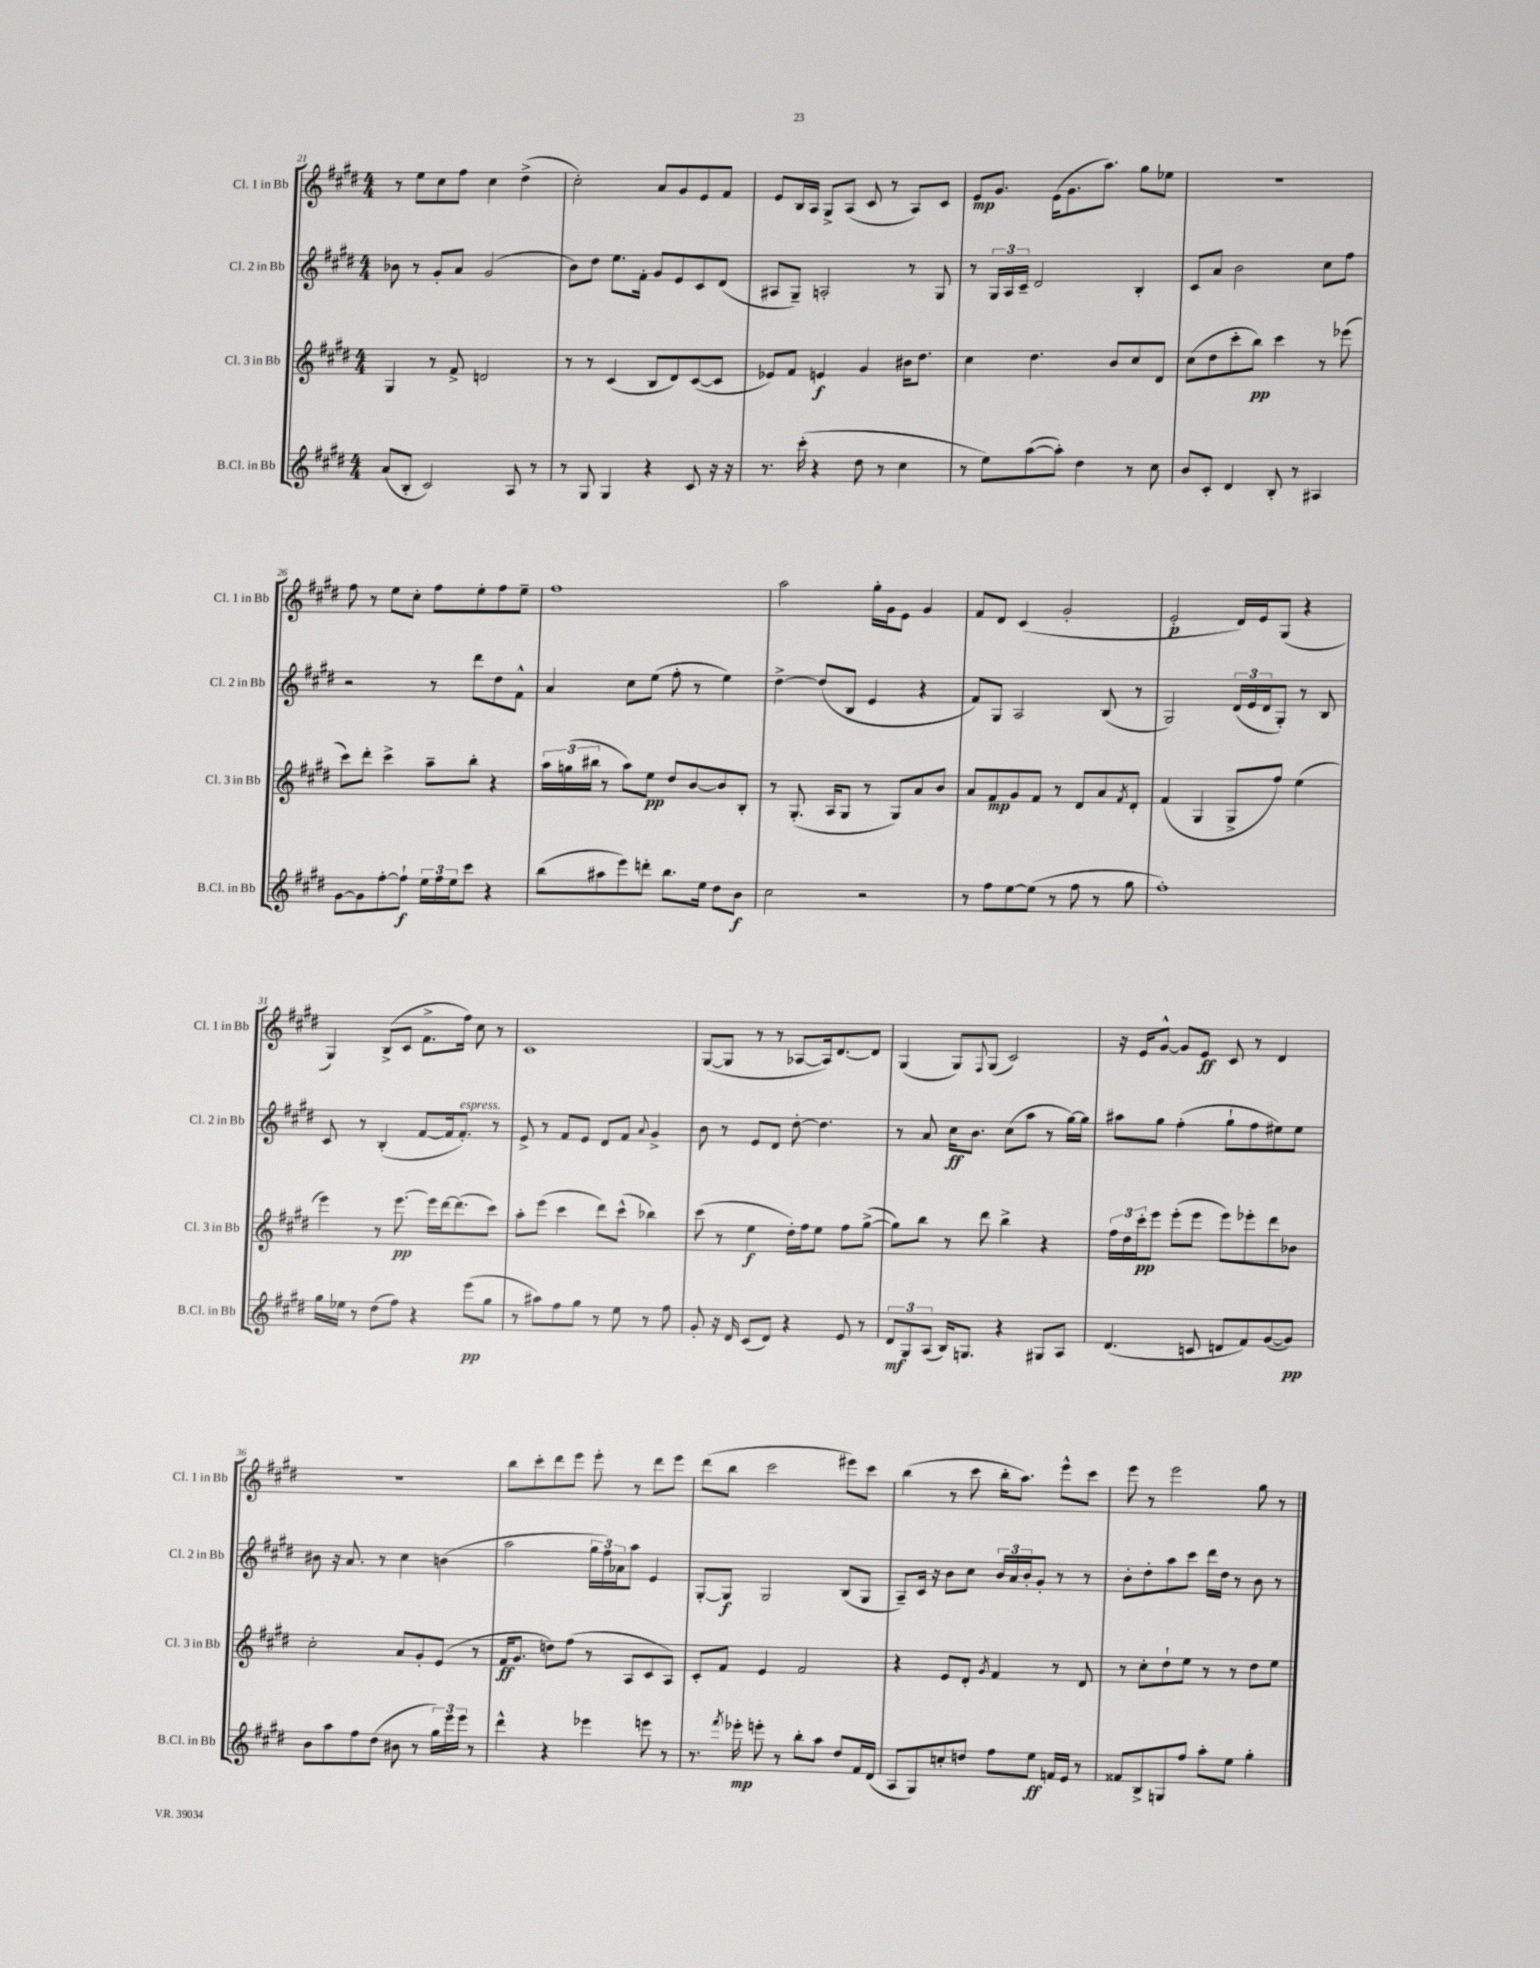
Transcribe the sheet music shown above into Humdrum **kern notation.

**kern	**dynam	**kern	**dynam	**kern	**dynam	**kern	**dynam
*part4	*part4	*part3	*part3	*part2	*part2	*part1	*part1
*staff4	*staff4	*staff3	*staff3	*staff2	*staff2	*staff1	*staff1
*I"B.Cl. in Bb	*	*I"Cl. 3 in Bb	*	*I"Cl. 2 in Bb	*	*I"Cl. 1 in Bb	*
*I'B.Cl. in Bb	*	*I'Cl. 3 in Bb	*	*I'Cl. 2 in Bb	*	*I'Cl. 1 in Bb	*
*clefG2	*	*clefG2	*	*clefG2	*	*clefG2	*
*k[f#c#g#d#]	*	*k[f#c#g#d#]	*	*k[f#c#g#d#]	*	*k[f#c#g#d#]	*
*M4/4	*	*M4/4	*	*M4/4	*	*M4/4	*
=21	=21	=21	=21	=21	=21	=21	=21
(8a/L	.	4G#/	.	8b-X\	.	8r	.
8B'/J	.	.	.	8r	.	8ee\L	.
2c#/)	.	8r	.	8g#'/L	.	8cc#\	.
.	.	8f#^/	.	8a/J	.	8ff#\J	.
.	.	2dn/	.	(2g#/	.	4cc#\	.
8A/	.	.	.	.	.	(4dd#^\	.
8r	.	.	.	.	.	.	.
=22	=22	=22	=22	=22	=22	=22	=22
8r	.	8r	.	8b\L)	.	2cc#'\)	.
8G#/	.	8r	.	8dd#\J	.	.	.
4G#/	.	(4c#/	.	8.ee\L	.	.	.
.	.	.	.	16f#'\Jk	.	.	.
4r	.	8B/L	.	8g#/L	.	8a/L	.
.	.	8d#/)	.	8e/	.	8g#/	.
8c#/	.	([8c#/	.	8c#/	.	8e/	.
16r	.	8c#/J]	.	(8d#/J	.	8f#/J	.
16r	.	.	.	.	.	.	.
=23	=23	=23	=23	=23	=23	=23	=23
8.r	.	8e-X/L)	.	8A#X/L	.	8e/L	.
.	.	8f#/J	.	8G#~/J)	.	16B/L	.
(16ccc#'\	.	.	.	.	.	16A/JJ	.
4r	.	4en/	f	2An'/	.	8G#^/L	.
.	.	.	.	.	.	(8A/J	.
8dd#\	.	4g#/	.	.	.	8c#/	.
8r	.	.	.	.	.	8r	.
4cc#\	.	16b#X\KL	.	8r	.	8A/L)	.
.	.	8.dd#\J	.	.	.	.	.
.	.	.	.	8G#/	.	8c#/J	.
=24	=24	=24	=24	=24	=24	=24	=24
8r	.	4cc#\	.	8r	.	8e/L	mp
8ee\L)	.	.	.	24G#/LL	.	8.g#/J	.
.	.	.	.	24A/	.	.	.
.	.	.	.	24c#~/JJ	.	.	.
([8aa\	.	4.dd#\	.	2d#/	.	.	.
.	.	.	.	.	.	(16e\KL	.
8aa'\J])	.	.	.	.	.	8.g#\	.
4dd#\	.	.	.	.	.	.	.
.	.	.	.	.	.	8.aa\J)	.
.	.	8b/L	.	.	.	.	.
8r	.	8cc#/	.	4B'/	.	8gg#\L	.
8cc#\	.	8d#/J	.	.	.	8ee-X\J	.
=25	=25	=25	=25	=25	=25	=25	=25
8b/L	.	(8cc#\L	.	8c#/L	.	1r	.
8c#'/J	.	8dd#\	.	8a/J	.	.	.
4d#/	.	8ccc#'\	.	2b\	.	.	.
.	.	8bb\J)	pp	.	.	.	.
8B'/	.	4ccc#\	.	.	.	.	.
8r	.	.	.	.	.	.	.
4A#X/	.	8r	.	8cc#\L	.	.	.
.	.	(8eee-X\	.	8ff#\J	.	.	.
!!LO:LB:g=z
=26	=26	=26	=26	=26	=26	=26	=26
[8g#\L	.	8ccc#\L)	.	2r	.	8ff#\	.
8g#\]	.	8ddd#'\J	.	.	.	8r	.
[8ff#'\	.	4ccc#^\	.	.	.	8ee\L	.
8ff#`\J]	f	.	.	.	.	8cc#'\J	.
24ee\LL	.	8aa~\L	.	8r	.	8ff#\L	.
24ff#\	.	.	.	.	.	.	.
24ee\J	.	.	.	.	.	.	.
8ccc#\J	.	8bb'\J	.	8ddd#\L	.	8ee'\	.
4r	.	4r	.	8dd#\	.	8ff#\	.
.	.	.	.	8f#^^\J	.	8ee~\J	.
=27	=27	=27	=27	=27	=27	=27	=27
(8bb\L	.	24aa\LL	.	4a/	.	1ff#	.
.	.	(24ggn\	.	.	.	.	.
.	.	24bb#X\JJ	.	.	.	.	.
8aa#X\	.	8r	.	.	.	.	.
8eee\)	.	8aa\L)	.	8cc#\L	.	.	.
8dddn'\J	.	8ee\J	pp	(8ee\J	.	.	.
8.bb\L	.	8dd#/L	.	8ff#'\	.	.	.
.	.	[8b/	.	8r	.	.	.
16ee\Jk	.	.	.	.	.	.	.
8dd#\L	.	8b/]	.	4ee\)	.	.	.
8b\J	f	8B'/J	.	.	.	.	.
=28	=28	=28	=28	=28	=28	=28	=28
2cc#\	.	8r	.	[4dd#^\	.	2aa\	.
.	.	(8.G#'/	.	.	.	.	.
.	.	.	.	(8dd#/L]	.	.	.
.	.	16A/KL	.	.	.	.	.
.	.	8G#/J	.	8B/J	.	.	.
2r	.	8r	.	4e/	.	16gg#'\LL	.
.	.	.	.	.	.	16g#\J	.
.	.	8G#/L)	.	.	.	8e\J	.
.	.	8a/	.	4r	.	4g#/	.
.	.	8b/J	.	.	.	.	.
=29	=29	=29	=29	=29	=29	=29	=29
8r	.	8a/L	.	8f#/L)	.	8f#/L	.
8ff#\L	.	8f#/	mp	8G#/J	.	8d#/J	.
[8ee\	.	8g#/	.	2A/	.	(4c#/	.
(8ee\J]	.	8f#/J	.	.	.	.	.
8r	.	8r	.	.	.	2g#'/	.
8ff#\	.	8d#/L	.	.	.	.	.
8r	.	8a/	.	(8B/	.	.	.
.	.	8qf#/	.	.	.	.	.
8gg#\	.	8d#'/J	.	8r	.	.	.
=30	=30	=30	=30	=30	=30	=30	=30
1ff#')	.	(4f#/	.	2G#/)	.	2e'/	p
.	.	4G#/	.	.	.	.	.
.	.	8G#^/L	.	(24d#/LL	.	16d#/LL)	.
.	.	.	.	24e/	.	.	.
.	.	.	.	.	.	16e/J	.
.	.	.	.	24d#/J	.	.	.
.	.	8ff#/J)	.	8G#'/J)	.	(8G#/J	.
.	.	(4ee\	.	8r	.	4r	.
.	.	.	.	8B/	.	.	.
!!LO:LB:g=z
=31	=31	=31	=31	=31	=31	=31	=31
16gg#\LL	.	4eee\)	.	8c#/	.	4G#/)	.
16ee-X\JJ	.	.	.	.	.	.	.
8r	.	.	.	8r	.	.	.
(8dd#\L	.	8r	.	(4B'/	.	(8B^/L	.
8ff#\J)	.	[8.eee\	pp	.	.	8c#/J	.
4r	.	.	.	[8f#/L	.	8.f#^\L	.
.	.	16eee\LL]	.	.	.	.	.
.	.	[16ddd#\J	.	16f#/k]	.	.	.
!	!	!	!	!LO:TX:a:i:t=espress.	!	!	!
.	.	(8.ddd#\]	.	8.f#'/J)	.	16ff#\Jk)	.
(8eee\L	pp	.	.	.	.	8cc#\	.
8gg#\J	.	8ccc#\J)	.	8r	.	8r	.
=32	=32	=32	=32	=32	=32	=32	=32
8r	.	8aa'\L	.	8e^/	.	1c#	.
8aa#X\L)	.	(8eee\J	.	8r	.	.	.
8ff#\	.	4ccc#\	.	8f#/L	.	.	.
8gg#\J	.	.	.	8e/J	.	.	.
8r	.	8ddd#\L)	.	8d#/L	.	.	.
8ee\	.	(8ccc#^^\J	.	8f#/J	.	.	.
.	.	.	.	8qqa/	.	.	.
8r	.	4bb-X\)	.	4g#^/	.	.	.
8ff#\	.	.	.	.	.	.	.
=33	=33	=33	=33	=33	=33	=33	=33
8g#'/	.	(8ccc#\	.	8b\	.	([8G#/L	.
16r	.	8r	.	8r	.	8G#/J]	.
16d#/	.	.	.	.	.	.	.
(8c#/L	.	4ee\	f	8e/L	.	8r	.
8d#/J)	.	.	.	8d#/J	.	8r	.
4r	.	16dd#'\LL)	.	[8dd#'\	.	[8A-X/L	.
.	.	16ff#\J	.	.	.	.	.
.	.	8ee\J	.	4.dd#\]	.	16A-/k])	.
.	.	.	.	.	.	[8.d#/	.
8e/	.	8ff#\L	.	.	.	.	.
8r	.	([8gg#^\J	.	.	.	8d#/J]	.
=34	=34	=34	=34	=34	=34	=34	=34
12d#/L	mf	8gg#\L])	.	8r	.	(4G#/	.
12G#/	.	.	.	.	.	.	.
.	.	8bb\J	.	8a/	.	.	.
(12A/J	.	.	.	.	.	.	.
16B/KL)	.	8r	.	16cc#\KL	ff	8G#/L)	.
8.Gn/J	.	.	.	8.b\J	.	.	.
.	.	.	.	.	.	8qqF#/	.
.	.	8ddd#\	.	.	.	(8G#/J	.
4r	.	4bb^\	.	(8cc#\L	.	2c#/)	.
.	.	.	.	8aa\J	.	.	.
8G#X/L	.	4r	.	8r	.	.	.
8A/J	.	.	.	[16gg#\LL)	.	.	.
.	.	.	.	16gg#\JJ]	.	.	.
=35	=35	=35	=35	=35	=35	=35	=35
(4.d#/	.	24ff#\LL	.	8aa#X\L	.	16r	.
.	.	24dd#\	.	.	.	.	.
.	.	.	.	.	.	16e/KL	.
.	.	24ccc#'\J	pp	.	.	.	.
.	.	8eee\J	.	8gg#\J	.	[8g#^^/J	.
.	.	(8eee'\L	.	(4ff#'\	.	8g#/L]	.
8cn/	.	8eee\J	.	.	.	8e/J	ff
8dn/L	.	8eee\L)	.	8gg#`\L	.	8c#/	.
8f#/)	.	8eee-X'\	.	8ff#\	.	8r	.
([8g#/	.	8ddd#\	.	8ee#X\)	.	4d#/	.
8g#/J])	pp	8b-X\J	.	8ee#\J	.	.	.
!!LO:LB:g=z
=36	=36	=36	=36	=36	=36	=36	=36
8b\L	.	2cc#'\	.	8b#X\	.	1r	.
8aa\	.	.	.	16r	.	.	.
.	.	.	.	8.a/	.	.	.
8ff#\	.	.	.	.	.	.	.
(8dd#\J	.	.	.	8r	.	.	.
8b#X\	.	8a/L	.	4cc#\	.	.	.
8r	.	8g#'/	.	.	.	.	.
24gg#\LL)	.	(8e/J	.	(4bn\	.	.	.
24eee\	.	.	.	.	.	.	.
24eee\JJ	.	.	.	.	.	.	.
8r	.	8r	.	.	.	.	.
=37	=37	=37	=37	=37	=37	=37	=37
4ddd#^^\	.	16f#/KL	ff	2aa\	.	8bb\L	.
.	.	8.g#/J	.	.	.	.	.
.	.	.	.	.	.	8ccc#'\	.
4r	.	8ddn\L)	.	.	.	8ddd#\	.
.	.	(8ff#\J	.	.	.	8eee\J	.
4eee-X\	.	8r	.	24gg#\LL	.	8eee'\	.
.	.	.	.	24ff#\)	.	.	.
.	.	.	.	24a-X\J	.	.	.
.	.	8A/L	.	8aa\J	.	8r	.
8eeen\	.	8c#/	.	4e/	.	8ddd#\L	.
8r	.	8A/J)	.	.	.	8eee\J	.
=38	=38	=38	=38	=38	=38	=38	=38
8.r	.	8c#'/L	.	[8G#'/L	.	(8ddd#\L	.
.	.	8f#/J	.	8G#/J]	f	8bb\J	.
8qfff#/	.	.	.	.	.	.	.
16eee-X'\	mp	.	.	.	.	.	.
8eeen'\	.	4e/	.	2G#/	.	2ccc#\	.
8r	.	.	.	.	.	.	.
8bb'\L	.	2f#/	.	.	.	.	.
8aa\J	.	.	.	.	.	.	.
8dd#/L	.	.	.	(8B/L	.	8eee#X\L)	.
16f#/L	.	.	.	8G#/J	.	8ccc#\J	.
(16d#/JJ	.	.	.	.	.	.	.
=39	=39	=39	=39	=39	=39	=39	=39
8A/L	.	4r	.	8A~/L)	.	(4bb\	.
8G#/)	.	.	.	16c#/Jk	.	.	.
.	.	.	.	16r	.	.	.
8ccn'/	.	8e/L	.	8b\L	.	8r	.
8ddn/J	.	8d#'/J	.	8cc#\J	.	8ccc#\	.
.	.	8qg#/	.	.	.	.	.
8ff#\L	.	4f#/	.	24b/LL	.	16bb'\KL	.
.	.	.	.	24a/	.	.	.
.	.	.	.	.	.	8.aa\J)	.
.	.	.	.	24b'/J	.	.	.
8ee\J	ff	.	.	8g#'/J	.	.	.
16fn/LL	.	8r	.	8r	.	8eee^^\L	.
16e/JJ	.	.	.	.	.	.	.
8r	.	8d#/	.	8r	.	8ccc#\J	.
=40	=40	=40	=40	=40	=40	=40	=40
8f##X/L	.	8r	.	8b'\L	.	8eee\	.
8B^/	.	8cc#'\L	.	8dd#'\	.	8r	.
8Gn/	.	8dd#`\	.	8aa\	.	2eee\	.
8ff#/J	.	8ee\J	.	8ccc#\J	.	.	.
8aa'\L	.	8r	.	16ddd#\LL	.	.	.
.	.	.	.	16dd#\JJ	.	.	.
8ee\J	.	8r	.	8r	.	.	.
4gg#'\	.	8dd#\L	.	8b\	.	8gg#\	.
.	.	8ee\J	.	8r	.	8r	.
==	==	==	==	==	==	==	==
*-	*-	*-	*-	*-	*-	*-	*-
